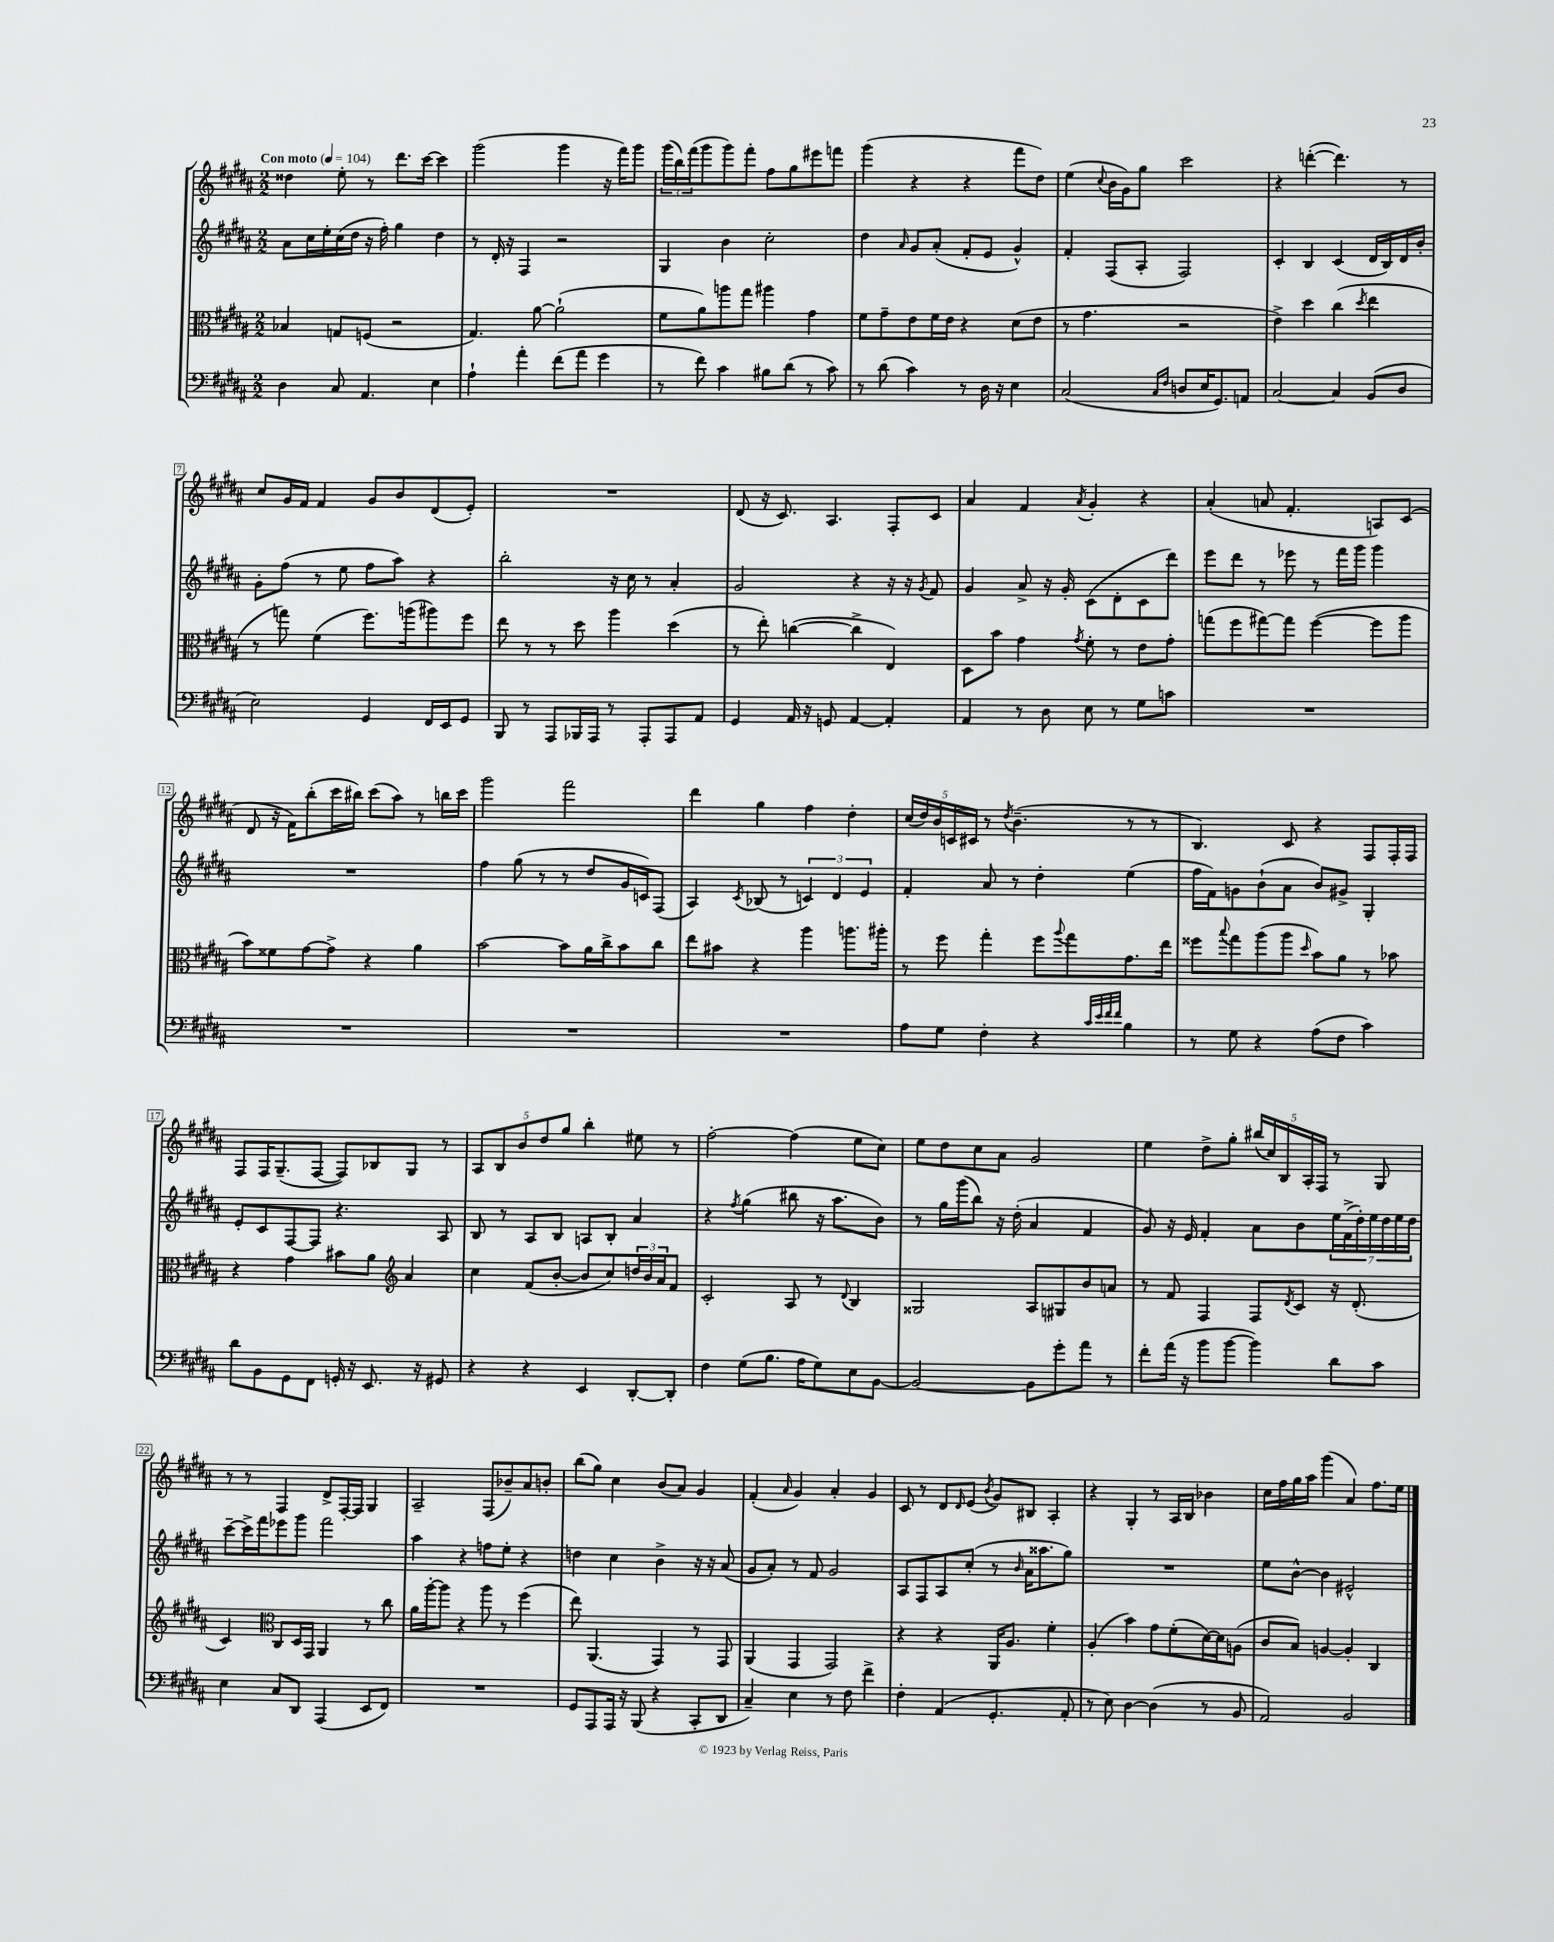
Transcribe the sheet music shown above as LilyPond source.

<<
\new StaffGroup <<
\new Staff = "s0" {
    \clef treble \key b \major \numericTimeSignature \time 2/2 \tempo "Con moto" 4 = 104
    disis''4 e''8-. r8 dis'''8. cis'''16~ cis'''4 |
    gis'''2( gis'''4 r16 fis'''16) gis'''8 |
    \tuplet 3/2 { gis'''16( b''16) fis'''16( } gis'''8 gis'''8) fis'''8-. fis''8 gis''8 eis'''8 f'''8 |
    gis'''4( r4 r4 fis'''8 dis''8) |
    e''4( \appoggiatura { cis''8 } b'16 gis'16) gis''8 cis'''2 |
    r4 d'''4~-.( d'''4.) r8 |
    cis''8 gis'16 fis'16 fis'4 gis'8 b'8 dis'8( e'8-.) |
    R1 |
    dis'8( r16 cis'8.) ais4. fis8-. cis'8 |
    ais'4 fis'4 \acciaccatura { ais'8 } gis'4-. r4 |
    ais'4-.( a'8 fis'4.-. a8) cis'8( |
    dis'8 r16 fis'16) b''8-.( cis'''16 bis''16) cis'''8( ais''8) r8 b''16 cis'''16 |
    gis'''2 fis'''2 |
    dis'''4 gis''4 fis''4 dis''4-. |
    \tuplet 5/4 { cis''16( dis''16) b'16 c'16 cis'16 } r8 \acciaccatura { dis''8 } b'4.--( r8 r8 |
    b4.) cis'8 r4 fis8 fis16-. fis16 |
    fis8 fis16 gis8.--( fis8~ fis8) bes8 gis8 r8 |
    \tuplet 5/4 { ais8 b8 b'8 dis''8 gis''8 } b''4-. eis''8 r8 |
    fis''2~-. fis''4( e''8 cis''8) |
    e''8 dis''8 cis''8 ais'8 gis'2 |
    e''4 dis''8-> gis''8-. \tuplet 5/4 { bis''16( cis''16) b16 ais16-. fis16 } r8 gis8 |
    r8 r8 fis4 dis'8-> fis16~-. fis16 gis4 |
    ais2-- fis8( bes'8--) ais'8 b'8-. |
    b''8( gis''8) cis''4 b'8( ais'8) gis'4 |
    fis'4-.( \grace { ais'16 } gis'4) ais'4-. gis'4 |
    cis'8 r8 dis'8 \grace { dis'16 } e'8( \acciaccatura { b'8 } gis'8) bis8 ais4-. |
    r4 gis4-. r8 ais16 b16 bes'4 |
    cis''16 fis''16 gis''16 ais''16 gis'''4( ais'4) fis''8. e''16 \bar "|." |
}
\new Staff = "s1" {
    \clef treble \key b \major \numericTimeSignature \time 2/2
    ais'8 cis''16 e''16-. cis''16( dis''16 r16 fis''16-.) gis''4 dis''4 |
    r8 dis'16-. r16 fis4 r2 |
    gis4 b'4 cis''2-. |
    dis''4 \grace { ais'16 } gis'8 ais'8-.( fis'8-. e'8 gis'4-^) |
    fis'4-. fis8( ais8-. fis2) |
    cis'4-. b4 cis'4( dis'16 b16) dis'16 b'16-. |
    gis'8-. fis''8( r8 e''8 fis''8 ais''8) r4 |
    b''2-. r16 cis''16 r8 ais'4-. |
    gis'2 r4 r16 r16 \acciaccatura { gis'8 } fis'8 |
    gis'4 ais'8-> r16 gis'16-. cis'8( dis'8-. cis'8 dis'''8) |
    e'''8 dis'''8 r8 ees'''8 r8 fis'''16 gis'''16 gis'''4 |
    R1 |
    fis''4 gis''8( r8 r8 dis''8 gis'16 c'16) fis8( |
    ais4) \acciaccatura { cis'8 } bes8( r8 \tuplet 3/2 { c'4) dis'4 e'4 } |
    fis'4-. ais'8 r8 dis''4-. e''4( |
    fis''16 fis'16) g'8 b'8-!( ais'8 b'8) gis'8-> gis4-. |
    e'8-. cis'8 fis8~ fis8 r4. ais8 |
    b8 r8 ais8 b8 a8 b8-. ais'4 |
    r4 \acciaccatura { fis''8 } gis''4( bis''8 r16 ais''8. b'8) |
    r8 gis''16 gis'''16( b''8) r16 dis''16-.( ais'4 fis'4 |
    gis'8) r16 e'16 fis'4-. ais'8 b'8 \tuplet 7/4 { e''16 fis'16->( dis''16-.) e''16 dis''16 e''16 dis''16 } |
    cis'''8~-- cis'''16-> fis'''16 ees'''8 gis'''8 fis'''2 |
    ais''4 r4 f''8 e''8-. r4 |
    d''4 cis''4 b'4-> r16 r16 ais'8( |
    gis'8 ais'8-.) r8 fis'8 gis'2 |
    ais8 fis8 ais8 cis''8-.( r8 \grace { b'16 } ais'16 aisis''8. gis''8) |
    R1 |
    e''8 b'8~-^ b'4 eis'2-^ \bar "|." |
}
\new Staff = "s2" {
    \clef alto \key b \major \numericTimeSignature \time 2/2
    bes4 g8 f8( r2 |
    gis4.) ais'8~ ais'2-!( |
    fis'8 ais'8) a''8 gis''8 ais''4 gis'4 |
    fis'8 gis'8-- e'8 fis'16 e'16 r4 dis'8( e'8 |
    r8 gis'4. r2 |
    e'4->) dis''4 cis''4( \acciaccatura { dis''8 } e''4 |
    r8 g''8) fis'4( fis''8.) a''16( ais''8) fis''8 |
    e''8 r8 r8 dis''8 ais''4 dis''4( |
    r8 e''8-.) c''4~( c''4-> e4) |
    dis8 b'8 gis'4 \acciaccatura { gis'8 } fis'8-. r8 e'8 gis'8-. |
    g''8( fis''8 gis''8~) gis''8 fis''4~( fis''8 ais''8 |
    b'8) fisis'8 gis'8~ gis'8-> r4 ais'4 |
    b'2~ b'8 ais'16 cis''16-> b'8 cis''8 |
    e''8 bis'8 r4 ais''4 a''8. ais''16-. |
    r8 fis''8 gis''4-. fis''8 \appoggiatura { ais''8 } gis''8 gis'8. e''16 |
    fisis''8 \appoggiatura { b''8 } gis''8 ais''8( ais''8 \grace { dis''16 } b'8) ais'8 r8 bes'8 |
    r4 gis'4 bis'8 ais'8 \clef treble ais'4 |
    cis''4 fis'8( b'8~-. b'8 cis''8) \tuplet 3/2 { d''16 b'16 ais'16 } fis'8 |
    cis'2-. ais8 r8 \appoggiatura { dis'8 } b4 |
    gisis2 ais8 gis8 b'8 a'8 |
    r8 fis'8 fis4 fis8 \acciaccatura { dis'8 } cis'8 r16 dis'8.-.( |
    cis'4) \clef alto cis8 dis16 gis,16 ais,4 r8 cis''8 |
    ais'16 ais''16~-. ais''8 r4 ais''8 r8 fis''4( |
    e''8) ais,4.( gis,4) r8 gis,8 |
    ais,4( gis,4 gis,2) |
    r4 r4 ais,16 ais8. fis'4-. |
    ais4-.( b'4) gis'8 fis'8-.( dis'16~) dis'16 a8( |
    cis'8 b8) a4~ a4-. cis4 \bar "|." |
}
\new Staff = "s3" {
    \clef bass \key b \major \numericTimeSignature \time 2/2
    dis4 cis8 ais,4. e4 |
    ais4-! ais'4-. fis'8( ais'8 gis'4 |
    r8 fis'8) cis'4 bis8 dis'8( r8 cis'8) |
    r8 dis'8( cis'4) r8 dis16 r16 e4 |
    cis2( \grace { cis16 fis16 } d8 e16 gis,8.) a,8 |
    cis2~ cis4 b,8( dis8 |
    e2) gis,4 fis,16 e,16 gis,8 |
    b,,8 r8 ais,,8 bes,,16 ais,,16 r8 ais,,8-. ais,,8 ais,8 |
    gis,4 ais,16 r16 g,8 ais,4~ ais,4-. |
    ais,4 r8 dis8 e8 r8 gis8 c'8 |
    R1 |
    R1 |
    R1 |
    R1 |
    ais8 gis8 fis4-. r4 \grace { cis'32 e'32 fis'32 fis'32 } b4 |
    r8 gis8 r4 ais8( fis8 cis'4) |
    dis'8 b,8 gis,8 fis,8 g,16-. r16 e,8. r16 gis,8 |
    r4 r4 e,4 dis,8~-. dis,8-. |
    fis4 gis8( b8. ais16 gis8) e8 b,8~ |
    b,2~ b,8 gis'8-. ais'8 r8 |
    fis'8-. ais'16( r16 b'8 b'8~ b'4) dis'8 cis'8 |
    e4 cis8 dis,8 ais,,4( e,8 fis,8) |
    R1 |
    gis,8 ais,,8 ais,,16 r16 b,,8( r4 cis,8-. dis,8 |
    cis4--) e4 r8 fis8 fis'4-> |
    fis4-. ais,4( gis,4.-. ais,8-. |
    r8 e8) dis4~ dis4( r8 b,8 |
    ais,2) b,2 \bar "|." |
}
>>
>>
\layout { \context { \Score \override BarNumber.stencil = #(make-stencil-boxer 0.1 0.3 ly:text-interface::print) } }
